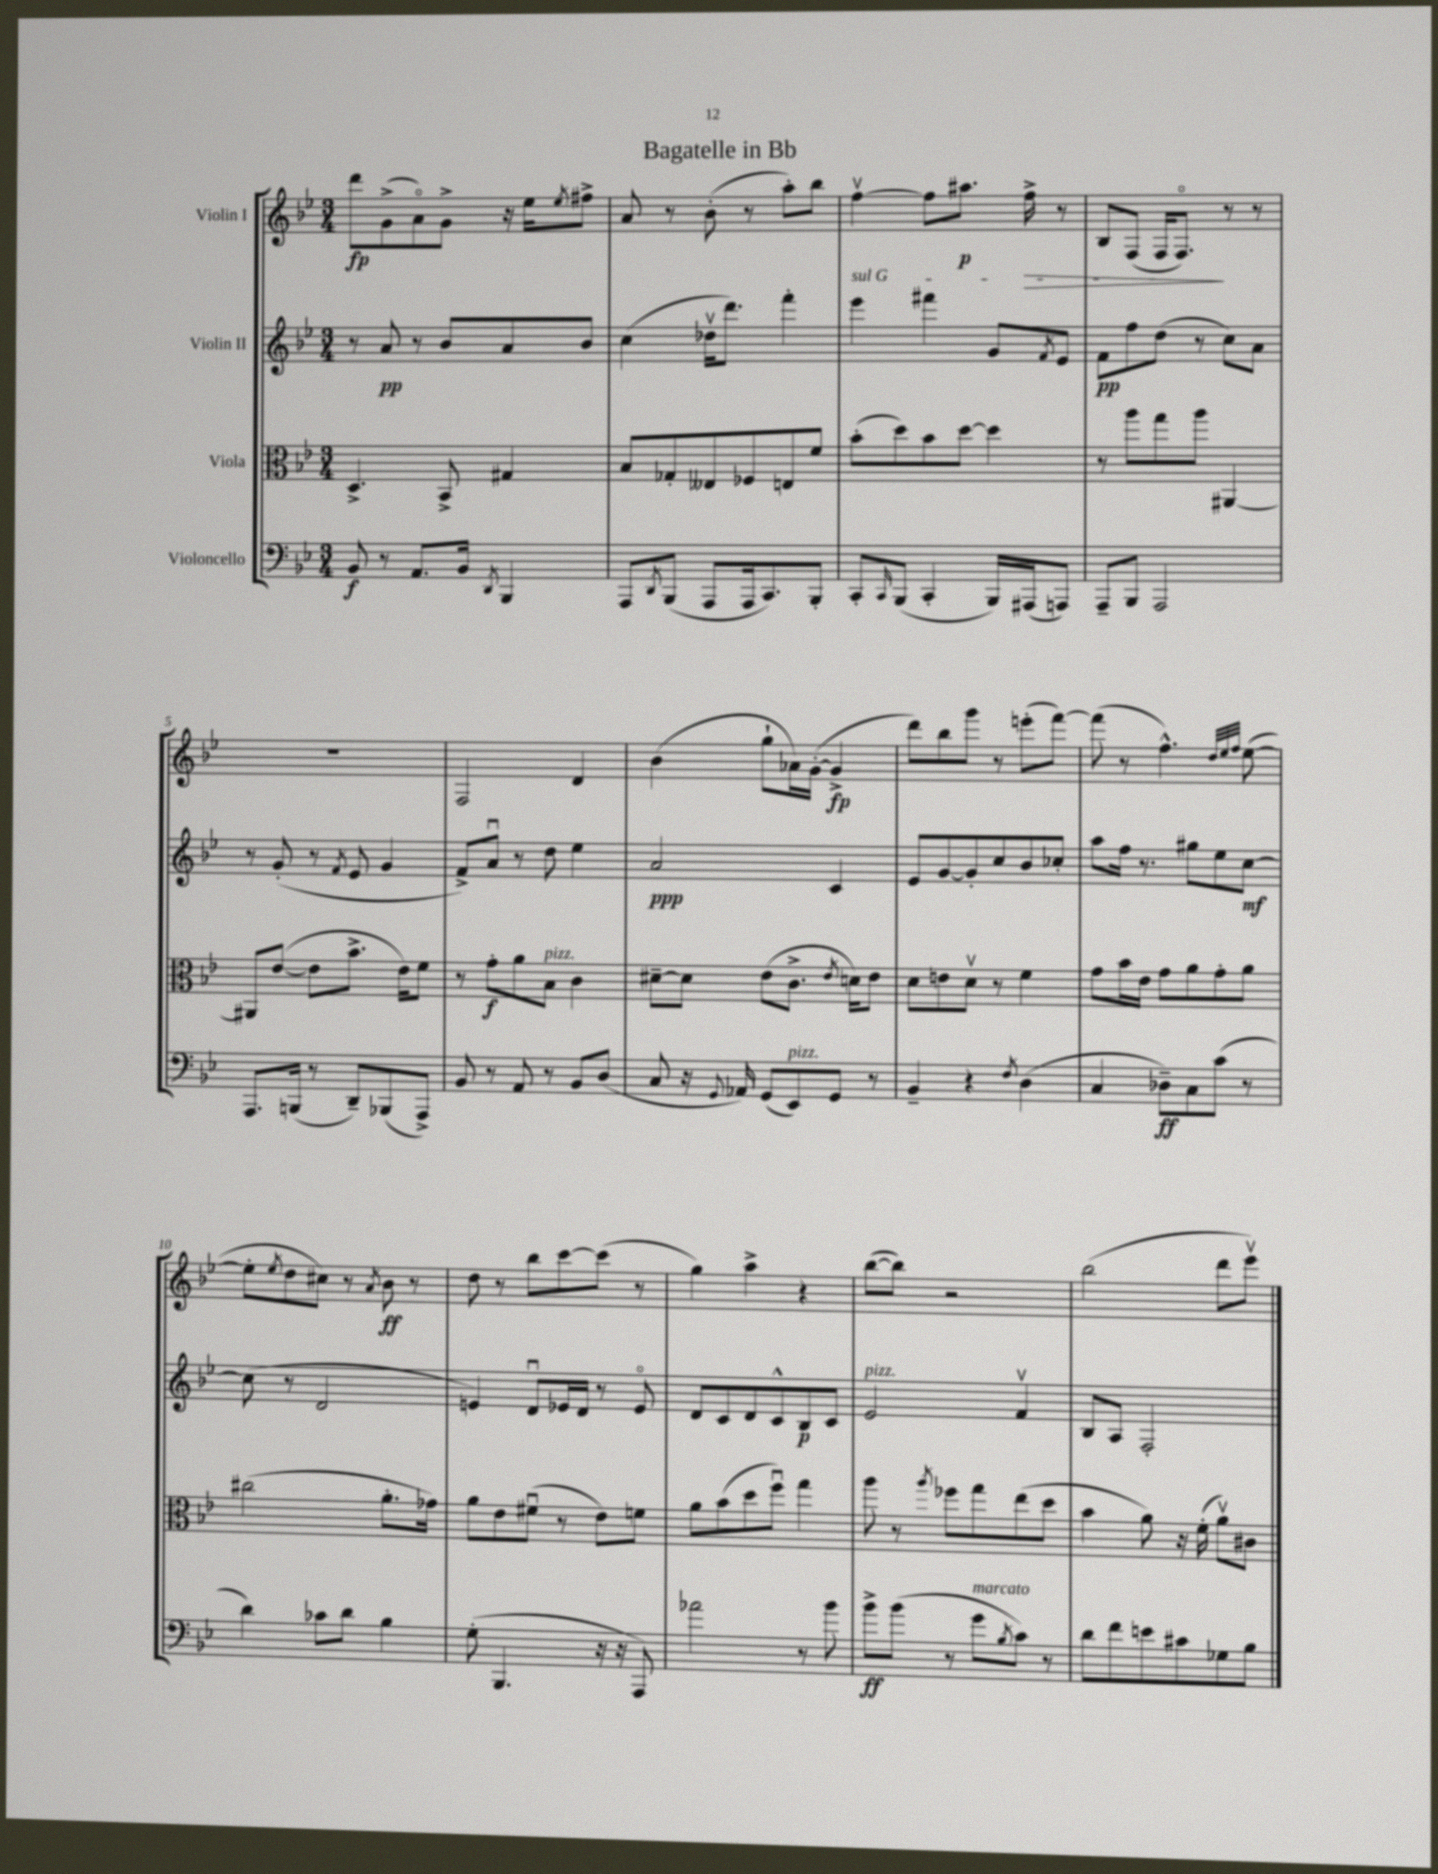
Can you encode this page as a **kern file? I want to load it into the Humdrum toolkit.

**kern	**kern	**kern	**kern
*staff4	*staff3	*staff2	*staff1
*clefF4	*clefC3	*clefG2	*clefG2
*k[b-e-]	*k[b-e-]	*k[b-e-]	*k[b-e-]
*M3/4	*M3/4	*M3/4	*M3/4
8BB-/	4.D^/	8r	8ddd\L
8r	.	8a/	(8g^\
8.AA/L	.	8r	8ao\)
.	8BB-^/	8b-/L	8g^\J
16BB-/Jk	.	.	.
8qDD/	.	.	.
4BBB-/	4G#/	8a/	16r
.	.	.	16ee-\LK
.	.	.	8qee-/
.	.	8b-/J	8ff#^\J
=	=	=	=
8AAA/L	8B-/L	(4cc\	8a/
8qDD/	.	.	.
(8BBB-/J	8G-'/	.	8r
8AAA/L	8E--/	16dd-v\LK	(8b-'\
.	.	8.ddd\J)	.
16AAA/k	8F-/	.	8r
8.CC/)	.	.	.
.	8E/	4fff'\	8aa'\L)
8BBB-'/J	8f/J	.	8bb-\J
=	=	=	=
8CC'/L	(8b-'\L	4eee-\	[4ffv\
16qqCC/	.	.	.
(8BBB-/J	8dd\)	.	.
4CC'/	8b-\	4fff#\	8ff\]L
.	[8dd\J	.	8.aa#\J
16BBB-/LL)	4dd\]	8g/L	.
(16AAA#/J	.	.	16ff^\
.	.	8qf/	.
8AAA/J)	.	8e-/J	8r
=	=	=	=
8AAA~/L	8r	8f\L	8B-/L
8BBB-/J	8aa\L	8ff\	(8F/J
2AAA/	8gg\	(8dd\J	16F/LK
.	.	.	8.Fo/J)
.	8aa\J	8r	.
.	[4AA#/	8cc\L)	8r
.	.	8a\J	8r
=	=	=	=
8.AAA/L	8AA#/]L	8r	2.r
.	([8e-/J	(8g'/	.
(16BBB/Jk	.	.	.
8r	8e-\]L	8r	.
.	.	8qf/	.
8DD~/L)	8.b-^\J	8e-/	.
(8BBB-/	.	4g/	.
.	16e-\LK)	.	.
8AAA^/J)	8f\J	.	.
=	=	=	=
8BB-/	8r	8f^/L)	2F/
8r	8g'\L	8au/J	.
8AA/	8a\	8r	.
8r	8B-\J	8dd\	.
8BB-/L	4c\	4ee-\	4d/
(8D/J	.	.	.
=	=	=	=
8C/	[8d#~\L	2a/	(4b-\
16r	8d#\]J	.	.
8qqGG/	.	.	.
16AA-/)	.	.	.
(8GG/L	(8e-\L	.	8gg`\L
8EE-/)	8.c^\J	.	16a-\L)
.	.	.	([16g'\JJ
8GG/J	.	4c/	4g^/]
.	8qe-/	.	.
.	16d\LK)	.	.
8r	8e-\J	.	.
=	=	=	=
4BB-~/	8d\L	8e-/L	8ddd\L)
.	8e\	[8g/	8bb-\
4r	8dv\J	8g'/]	8ggg\J
.	8r	8cc/	8r
8qF/	.	.	.
(4D\	4f\	8b-/	(8eee'\L
.	.	8cc-'/J	[8fff\J)
=	=	=	=
4C/	8g\L	8aa\L	(8fff\]
.	16b-\L	16ff\Jk	8r
.	16e-\JJ	8.r	.
8D-~\L)	8g\L	.	4.ff^^\)
8C\	8a\	8gg#\L	.
(8c\J	8g'\	8ee-\	.
.	.	.	32qqdd/LLL
.	.	.	32qqee-/
.	.	.	32qqff/JJJ
8r	8a\J	[8cc\J	([8ee-\
=	=	=	=
4d\)	(2cc#\	(8cc\]	8ee-'\]L
.	.	.	8qee-/
.	.	8r	8dd\
8c-\L	.	2d/	8cc#\J)
8d\J	.	.	8r
.	.	.	8qa/
4B-\	8.a'\L	.	8b-\
.	.	.	8r
.	16g-\Jk)	.	.
=	=	=	=
(8G'\	8a\L	4e/)	8dd\
4.BBB-/	8e-\	.	8r
.	(8f#u\J	8du/L	8bb-\L
.	8r	16e-/L	[8ccc\
.	.	16d/JJ	.
16r	8e-\L)	8r	(8ccc\]J
16r	.	.	.
8AAA/)	8f\J	8e-o/	8r
=	=	=	=
2a-\	8a\L	8d/L	4gg\)
.	(8b-\	8c/	.
.	8dd\	8d/	4aa^\
.	8ffu\J)	8c^^/	.
8r	4gg\	8B-/	4r
8b-\	.	8c/J	.
=	=	=	=
8b-^\L	8aa\	2e-/	([8bb-\L
(8b-\J	8r	.	8bb-\]J)
.	8qaa/	.	.
8r	8ff-\L	.	2r
8g\L	8gg\	.	.
8qB-/	.	.	.
8c\J)	(8ee-\	4fv/	.
8r	8dd\J	.	.
=	=	=	=
8d\L	4b-\	8B-/L	(2bb-\
8f\	.	8A/J	.
8e\	8a\)	2F'/	.
8c#\	16r	.	.
.	(16f'\	.	.
8G-\	8av\L)	.	8ddd\L
8B-\J	8c#\J	.	8eee-v\J)
==	==	==	==
*-	*-	*-	*-
